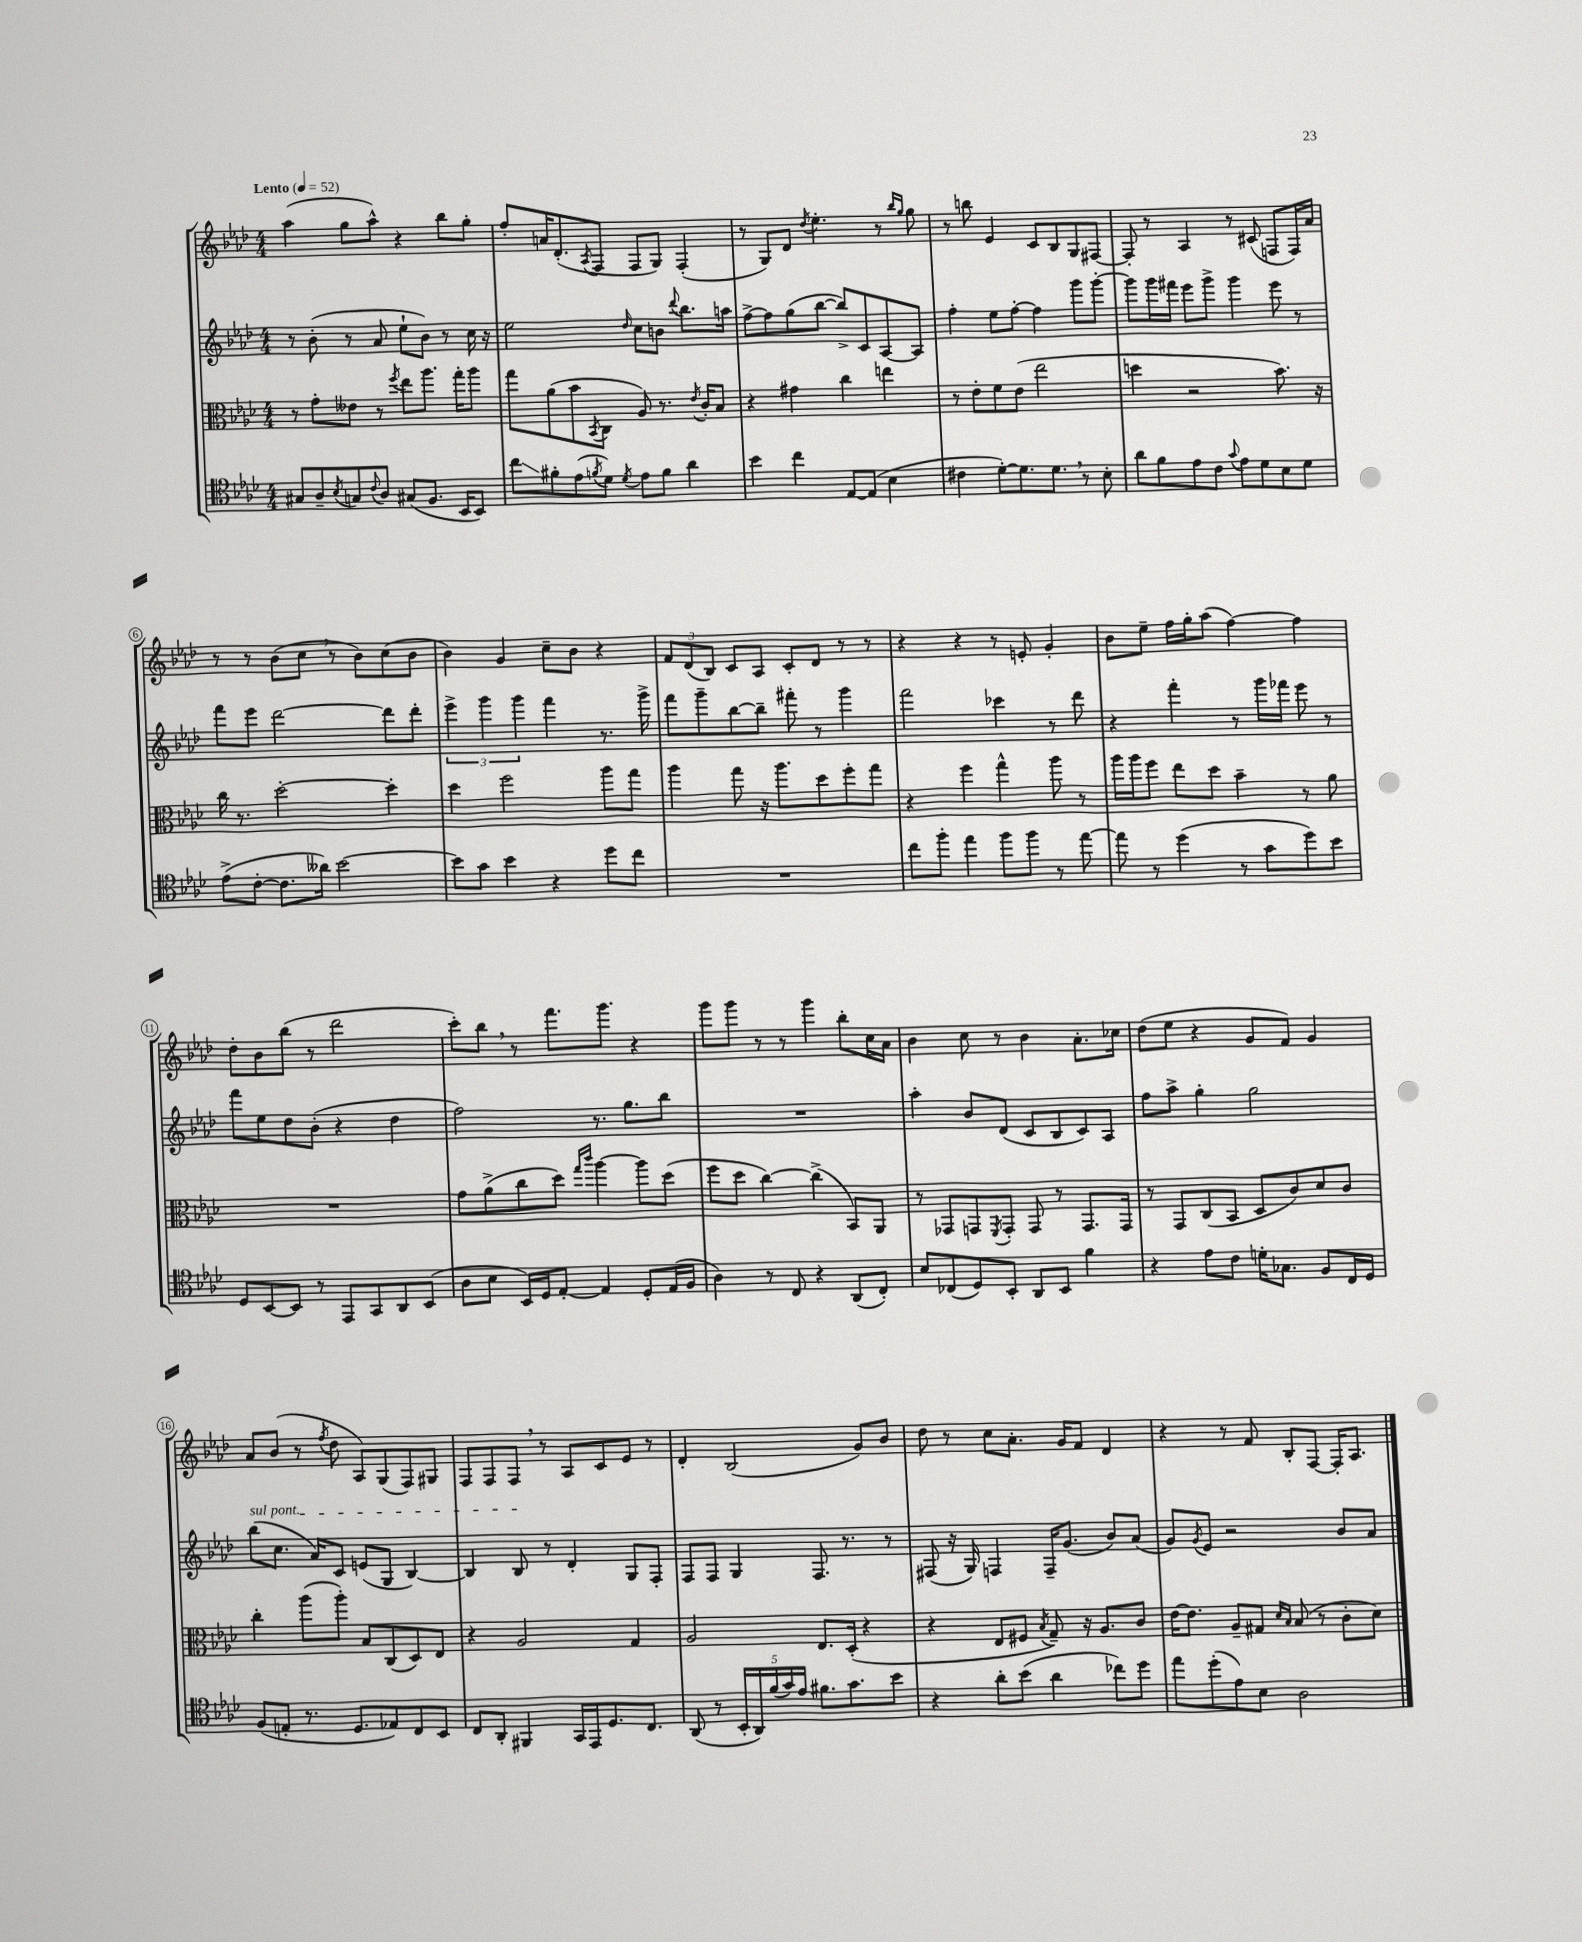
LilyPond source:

<<
\new StaffGroup <<
\new Staff = "s0" {
    \clef treble \key aes \major \numericTimeSignature \time 4/4 \tempo "Lento" 4 = 52
    aes''4( g''8 aes''8-^) r4 bes''8 g''8-. |
    f''8-. a'16 des'8.-.( \acciaccatura { aes8 } f8 f8 g8) f4-.( |
    r8 g8) des'8 \acciaccatura { des''8 } ees''4.-. r8 \grace { bes''16 g''16 } g''8 |
    r8 b''8 ees'4 c'8 bes8 g8 fis8~ |
    fis8-. r8 aes4 r8 cis'8( f8 f16) aes'16 |
    r8 r8 bes'8( c''8 \breathe r8 bes'8) c''8( bes'8 |
    bes'4) g'4 c''8-- bes'8 r4 |
    \tuplet 3/2 { f'8 des'8( bes8) } c'8 aes8 c'8-. des'8 r8 r8 |
    r4 r4 r8 e'8-. g'4-. |
    bes'8 ees''8-- f''16 g''16-. aes''8( f''4~) f''4 |
    des''8-. bes'8 bes''8( r8 des'''2 |
    c'''8-.) bes''8 \breathe r8 f'''8. g'''8. r4 |
    g'''8 g'''8 r8 r8 g'''4 bes''8-. c''16 aes'16 |
    bes'4 c''8 r8 bes'4 aes'8.-. ces''16 |
    des''8( ees''8 r4 g'8 f'8) g'4 |
    aes'8 bes'8( r8 \acciaccatura { f''8 } des''8 aes8) g8( f8) gis8 |
    f8 f8 f8 \breathe r8 aes8 c'8 ees'8 r8 |
    des'4-. bes2( g'8) bes'8 |
    des''8 r8 c''8 aes'8.-. g'16 f'8 des'4 |
    r4 r8 f'8 bes8-. f8~ f16-. aes8. \bar "|." |
}
\new Staff = "s1" {
    \clef treble \key aes \major \numericTimeSignature \time 4/4
    r8 bes'8-.( r8 aes'8 ees''8-! bes'8) r8 c''16 r16 |
    ees''2 \grace { des''16 } c''8 b'8 \appoggiatura { des'''8 } bes''8. a''16 |
    f''8~-> f''8 g''8( bes''8~ bes''8->) c'8 aes8~ aes8 |
    f''4-. ees''8 f''8~-. f''4 g'''8 g'''8~-. |
    g'''8 g'''16 fis'''16 ees'''8 g'''8-> g'''4 ees'''8 r8 |
    f'''8 ees'''8 des'''2~ des'''8 des'''8-. |
    \tuplet 3/2 { ees'''4-> g'''4 g'''4 } f'''4 r8. g'''16-> |
    f'''8 g'''8-- bes''8~ bes''8-- fis'''8-. r8 g'''4 |
    f'''2 ces'''4 r8 des'''8 |
    r4 f'''4-. r8 g'''16 fes'''16 ees'''8 r8 |
    f'''8 ees''8 des''8 bes'8-.( r4 des''4 |
    f''2) r8. g''8. bes''8 |
    R1 |
    aes''4-. bes'8 des'8( c'8 bes8 c'8) aes8 |
    f''8 aes''8-> g''4-. g''2 |
    \once \override TextSpanner.bound-details.left.text = \markup { \italic "sul pont." } bes''8\startTextSpan( c''8. aes'16) c'8 e'8( g8 bes4~) |
    bes4 bes8\stopTextSpan r8 des'4-. g8 f8-. |
    f8 f8 g4 f8. r8. r8 |
    fis8( r16 g16) f4 f16-- g'8.( bes'8) aes'8( |
    g'8) \acciaccatura { g'8 } ees'8 r2 bes'8 aes'8 \bar "|." |
}
\new Staff = "s2" {
    \clef alto \key aes \major \numericTimeSignature \time 4/4
    r8 g'8-. eeses'8 r8 \acciaccatura { f''8 } ees''8 aes''8. g''16-. aes''8 |
    g''8 aes'8( bes'8 \acciaccatura { bes,8 } c8 aes8) r8. \acciaccatura { ees'8 } c'16-. bes8 |
    r4 gis'4 c''4 e''4 |
    r8 ees'8-. f'8 ees'8( ees''2 |
    d''4 r2 bes'8.) r16 |
    c''16 r8. des''2~-. des''4-. |
    des''4 f''2 aes''8 g''8 |
    aes''4 g''8 r16 aes''8. des''8 f''8-. g''8 |
    r4 f''4 g''4-^ aes''8 r8 |
    aes''16 aes''16 f''8 ees''8 des''8 bes'4-- r8 aes'8 |
    R1 |
    g'8 aes'8->( c''8 des''8) \grace { g''16 c'''16 } aes''4~ aes''8 des''8( |
    f''8 des''8 c''4~) c''4->( bes,8) aes,8 |
    r8 ges,8 g,8 \acciaccatura { f,8 } g,8-. g,8 r8 g,8. g,16 |
    r8 g,8 c8( bes,8 des8 c'8) des'8 c'8 |
    c''4-. aes''8( aes''8-.) bes8 c8( des8) ees8 |
    r4 aes2 g4 |
    aes2 ees8. des16-.( r4 |
    r4 ees8 fis8 \acciaccatura { bes8 } g8--) r16 aes8. c'8 |
    ees'16~ ees'8. aes8-- gis8 \grace { des'16 bes16 } bes8( r8 c'8-. des'8) \bar "|." |
}
\new Staff = "s3" {
    \clef tenor \key aes \major \numericTimeSignature \time 4/4
    gis8 aes8-- \acciaccatura { bes8 } g8 \appoggiatura { c'8 } aes8 gis8( f8. bes,16 bes,8) |
    c''8\glissando fis'8-. ees'8( \acciaccatura { f'8 } des'8) \acciaccatura { des'8 } ees'8 f'8 aes'4 |
    bes'4 c''4 ees8~ ees8( bes4 |
    cis'4 des'8~-.) des'8. des'8. \breathe r8 bes8-. |
    aes'8 f'8 ees'8 c'8 \appoggiatura { g'8 } ees'8 des'8 bes8 des'8 |
    ees'8->( c'8~-. c'8. aeses'16) bes'2~ |
    bes'8 g'8 bes'4 r4 des''8 c''8 |
    R1 |
    c''8 f''8-. ees''4 f''8 f''8 r8 ees''8~ |
    ees''8 r8 des''4( r8 g'8 des''8) bes'8 |
    des8 bes,8~ bes,8 r8 ees,8 g,8 aes,8 bes,8( |
    aes8 bes8 bes,16) des16 ees8~-. ees4 des8-. ees16( f16 |
    aes4) r8 c8 r4 aes,8( c8-.) |
    bes8 ces8( des8) bes,8-. aes,8 bes,8 f'4 |
    r4 ees'8 c'8 d'16-. ges8. f8 c16 des16 |
    f8( e8-. r8. des8. ees8) c8 bes,8 |
    c8 aes,8-. fis,4 g,16 ees,16 des8. c8. |
    aes,8( r8 \tuplet 5/4 { bes,16-. aes,16) f'16( g'16) ees'16 } fis'8. g'8. bes'8 |
    r4 aes'8-. bes'8( aes'4 ces''8) des''8 |
    ees''8 des''8-.( ees'8) bes8 aes2 \bar "|." |
}
>>
>>
\layout { \context { \Score \override BarNumber.stencil = #(make-stencil-circler 0.1 0.3 ly:text-interface::print) } }
